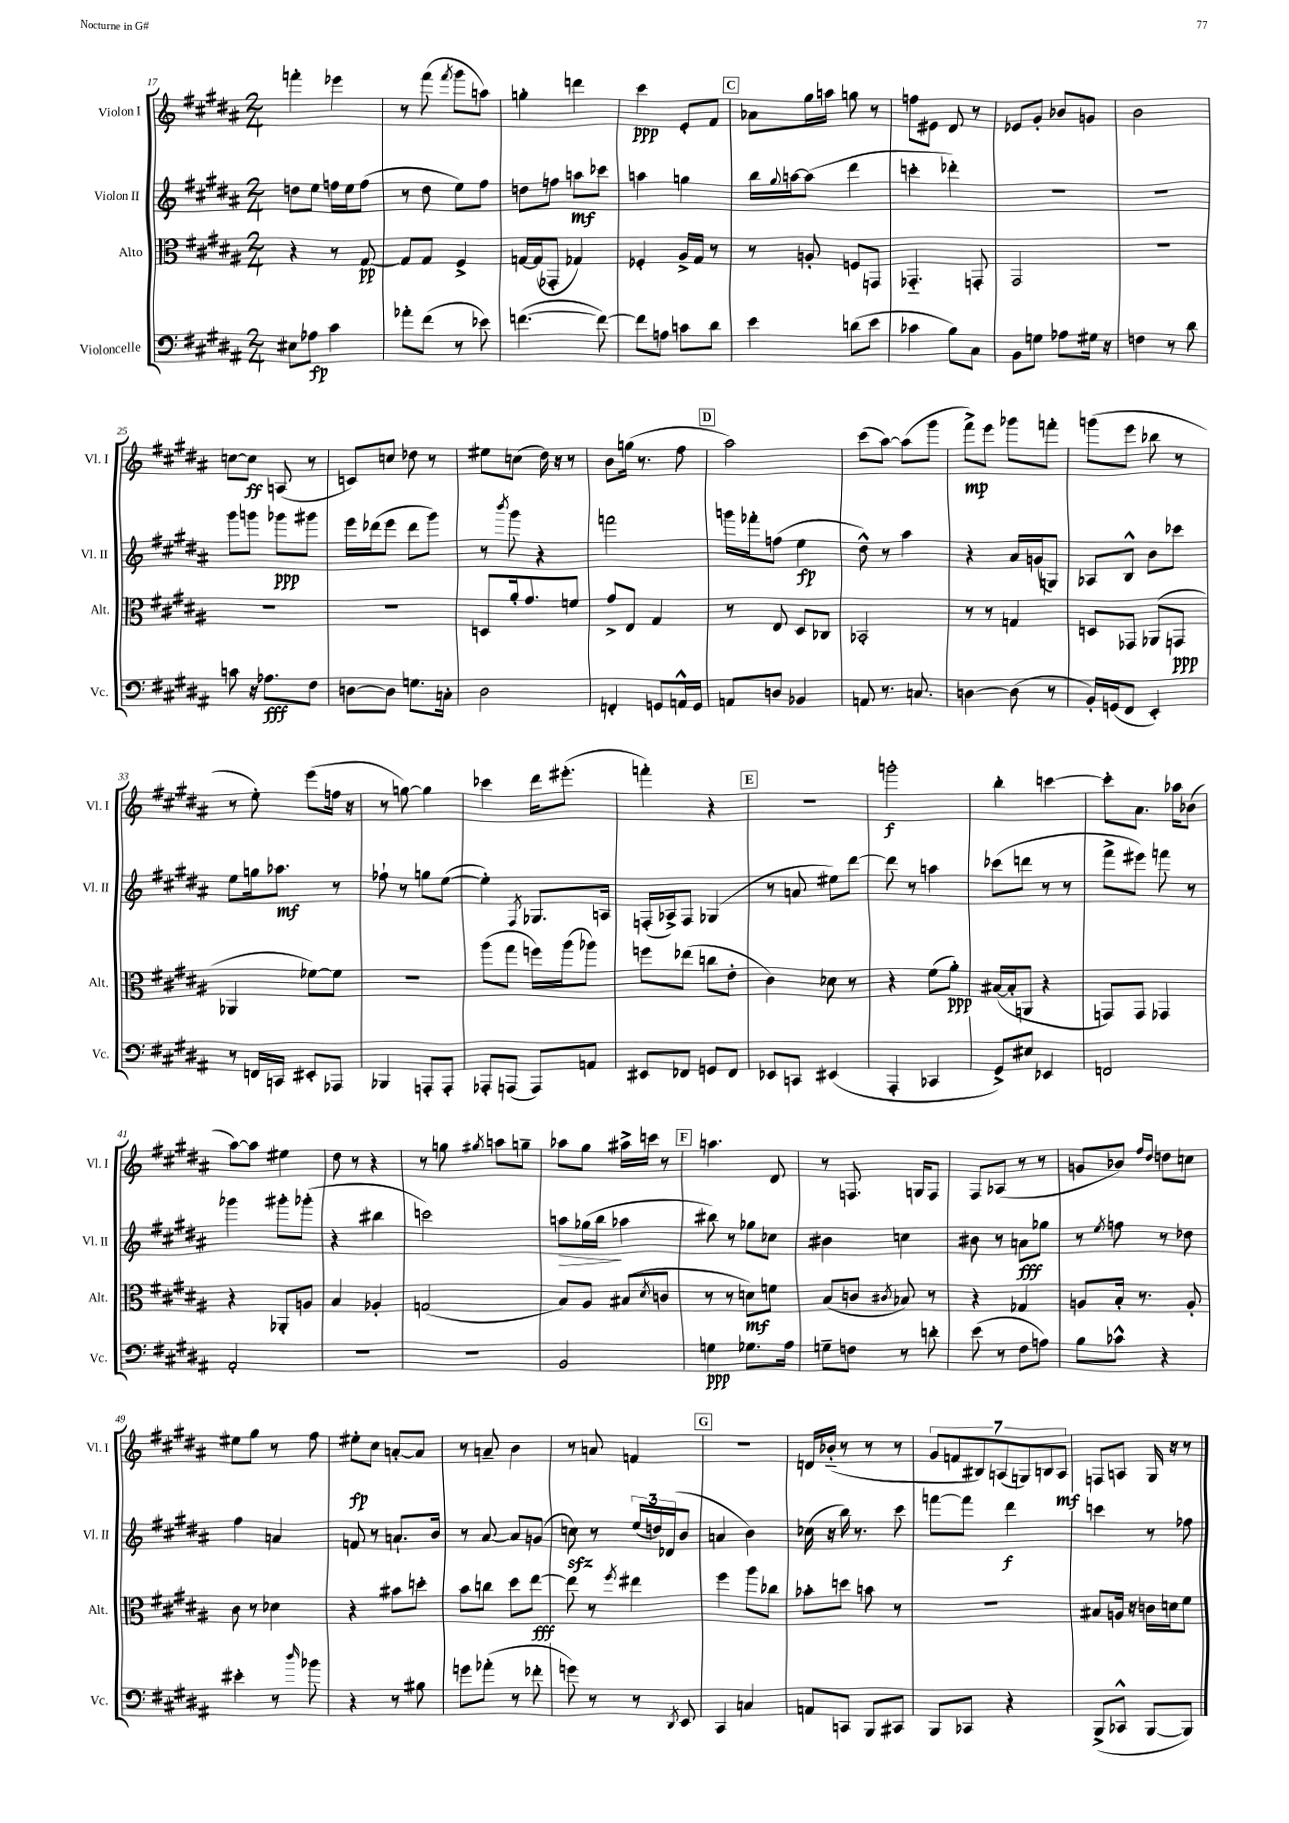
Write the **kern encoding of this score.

**kern	**kern	**kern	**kern
*staff4	*staff3	*staff2	*staff1
*clefF4	*clefC3	*clefG2	*clefG2
*k[f#c#g#d#a#]	*k[f#c#g#d#a#]	*k[f#c#g#d#a#]	*k[f#c#g#d#a#]
*M2/4	*M2/4	*M2/4	*M2/4
8E#	4r	8dd	4fff'
8A-	.	8ee	.
4c#	8r	16ff	4eee-
.	.	16ee	.
.	[8G#	(8ff	.
=	=	=	=
8a-'	8G#]	8r	8r
(8f#	8G#	8dd#	(8fff#
.	.	.	8qfff#
8r	4F#^	8ee)	8ggg#
8e-)	.	8ff#	8aa)
=	=	=	=
([4.f	[16G	8dd	4gg'
.	(16G]	.	.
.	8GG-'	8ff	.
.	4G-)	8aa	4ddd
8f_)	.	8ccc-	.
=	=	=	=
8f]	4F-'	4aa	4ccc#
8A	.	.	.
8c	16A#^	4gg	8e'
.	16G#	.	.
8d#	8r	.	8f#
=	=	=	=
4e	8r	16bb	8a-
.	.	8qqgg#	.
.	.	[16aa	.
.	8A'	(8aa]	16gg#
.	.	.	16aa
(8d	8F	4ddd#	8gg
8e	8GG	.	8r
=	=	=	=
4c-	4.GG-'~	4ccc'	8ff
.	.	.	8e#
8B)	.	4ddd-')	8d#
8C#	8GG'	.	8r
=	=	=	=
8BB	2GG#	2r	8e-
8G	.	.	8g#'
8A-	.	.	8b-
16G#	.	.	8g
16r	.	.	.
=	=	=	=
4F	2r	2r	2b
8r	.	.	.
8d#	.	.	.
=	=	=	=
8c	2r	8ggg#	[8cc
16r	.	8ggg	8cc]
8.A-	.	.	.
.	.	8ggg-	(8A
8F#	.	8ggg#	8r
=	=	=	=
[8D	2r	16eee	8c)
.	.	(16ddd-	.
8D]	.	8eee	8cc
8.G	.	8ddd-	8dd-
.	.	8ggg#)	8r
16C'	.	.	.
=	=	=	=
2D#	8D	8r	8ee#
.	.	8qbbb	.
.	16a#'	8ggg#	(8cc
.	8.g#	.	.
.	.	4r	16dd#)
.	.	.	16r
.	8f	.	8r
=	=	=	=
4FF'	8g#^	2fff	8b
.	8E	.	(16gg
.	.	.	8.r
8GG	4G#	.	.
16AA^^	.	.	8ff#
16GG	.	.	.
=	=	=	=
8AA	8r	16ggg	2aa#)
.	.	16fff-'	.
8D	8E	(8ff	.
4BB-	8D#	4ee	.
.	8C-	.	.
=	=	=	=
8AA	2BB-'	8dd#^^)	(8ccc#
8.r	.	8r	[8aa#)
.	.	4aa#	(8aa#]
8.C	.	.	.
.	.	.	8ggg#
=	=	=	=
[4D	8r	4r	8fff#^)
.	8r	.	8eee
(8D]	4G	16a#	8ggg-
.	.	(16g	.
8r	.	8G)	8fff'
=	=	=	=
16BB')	8D	8A-	(8ggg
(16GG	.	.	.
8FF#	8GG-	8B^^	8eee
4EE')	(8AA-	8b	8bb-
.	8GG	8ccc-	8r
=	=	=	=
8r	4AA-	8ee	8r
16FF	.	16gg	8ee')
16CC	.	8.aa-	.
8EE#'	[8f-)	.	(8eee
8AAA-	8f-]	8r	16ff
.	.	.	16r
=	=	=	=
4BBB-	2r	8ff-`	8r
.	.	8r	[8gg)
8AAA'	.	8gg	4gg]
8AAA'	.	([8ee	.
=	=	=	=
8AAA-'	(8aa#	4ee'])	4ccc-
(8AAA	8gg#	.	.
.	.	8qF#	.
8AAA)	16ff)	8.G-	16ddd#
.	(16aa#	.	(8.eee#'
8AA	8aa-)	.	.
.	.	16A	.
=	=	=	=
8EE#	8ff	(16F'	4fff')
.	.	16A-^)	.
8FF-	(8ee-	8F	.
8GG	8cc	(4G-	4r
8FF-	8e'	.	.
=	=	=	=
8EE-	4c#)	8r	2r
8CC	.	8a	.
(4EE#	8d-	8ee#)	.
.	8r	[8ddd#	.
=	=	=	=
4AAA#'	4r	8ddd#]	2ggg'
.	.	8r	.
4CC-	(8f#	4aa	.
.	8a#')	.	.
=	=	=	=
8GG#^)	([16B#	(8ccc-	4bb'
.	16B#']	.	.
8E#	8AA	8ddd	.
4EE-	4r	8r	[4ccc
.	.	8r	.
=	=	=	=
2FF	8GG)	8fff#^	8ccc']
.	8GG	8eee#)	8.a#
.	4GG-	8fff	.
.	.	.	16aa-
.	.	8r	(8b-
=	=	=	=
2AA#'	4r	4ggg-	[8aa#)
.	.	.	8aa#]
.	8AA-'	8ggg#'	4ee#
.	8A	(8ggg-'	.
=	=	=	=
2r	4B	4r	8dd#
.	.	.	8r
.	4A-'	4bb#	4r
=	=	=	=
2r	(2G	2ccc)	8r
.	.	.	8gg
.	.	.	8qgg#
.	.	.	8aa
.	.	.	8gg~
=	=	=	=
2BB	8B)	8aa	8aa-
.	8A#	(16gg-	8gg#
.	.	16bb	.
.	(8B#	4aa-	16aa#^
.	.	.	16ccc
.	8qd#	.	.
.	8c	.	8r
=	=	=	=
4G	8r	8bb#)	4.aa
.	8r	8r	.
8.G-	8d)	8gg-	.
.	8f	8cc-	8d#
16A#	.	.	.
=	=	=	=
8G~	(8B	4b#	8r
8F	8c	.	8.F
.	8qc#	.	.
8r	8B-)	4cc	.
.	.	.	16G
8d'	8r	.	8F
=	=	=	=
(8e	4r	8b#	8F#
8r	.	8r	(8A-
8F#	4G-	8a	8r
8A)	.	8gg-	8r
=	=	=	=
8B	8A	8r	8g
.	.	8qee	.
8c-^^	16B'	8ff	8b-)
.	8.r	.	.
.	.	.	16qqff#
.	.	.	16qqdd#
4r	.	8r	8dd
.	8A'	8dd-	8cc
=	=	=	=
4e#'	8c#	4ff#	8ee#
.	8r	.	8gg#
8r	4d-	4a	8r
16qqdd#	.	.	.
8b-	.	.	8ff#
=	=	=	=
4r	4r	8f	8ee#'
.	.	8r	8cc#
8r	8b#	8.a`	[8a'
8B#	8dd'	.	8a]
.	.	16b	.
=	=	=	=
8g	8b	8r	8r
(8a-'	8cc	[8a#	8a~
8r	8dd#	8a#]	4b
8f-'	[8ee	(8g	.
=	=	=	=
8g)	8ee]	8cc)	8r
8r	8r	8r	8a
.	8qff#	.	.
8r	4ee#	(24ee	4f
.	.	24dd)	.
.	.	(24d-	.
8qDD#	.	.	.
8EE	.	8b	.
=	=	=	=
4CC#	4ff#	4a	2r
4C	8aa#	4b)	.
.	8cc-	.	.
=	=	=	=
8AA	8b-'	(16cc-	16d
.	.	16r	(16b-'~
8CC	8dd	16bb)	8r
.	.	8.r	.
8BBB	8b	.	8r
8CC#	8r	8ccc#	8r
=	=	=	=
8BBB	2r	[8fff	14g#
.	.	.	14f
8CC-	.	8fff]	.
.	.	.	14B#)
.	.	.	(14A
4r	.	4ddd#	.
.	.	.	14G)
.	.	.	14B
.	.	.	14A
=	=	=	=
(8BBB^	8B#	4ccc	8F
8CC-^^	16A	.	8A
.	16r	.	.
[8BBB	16c	8r	16G#
.	16d	.	16r
8BBB])	8f#	8ff-	8r
==	==	==	==
*-	*-	*-	*-
